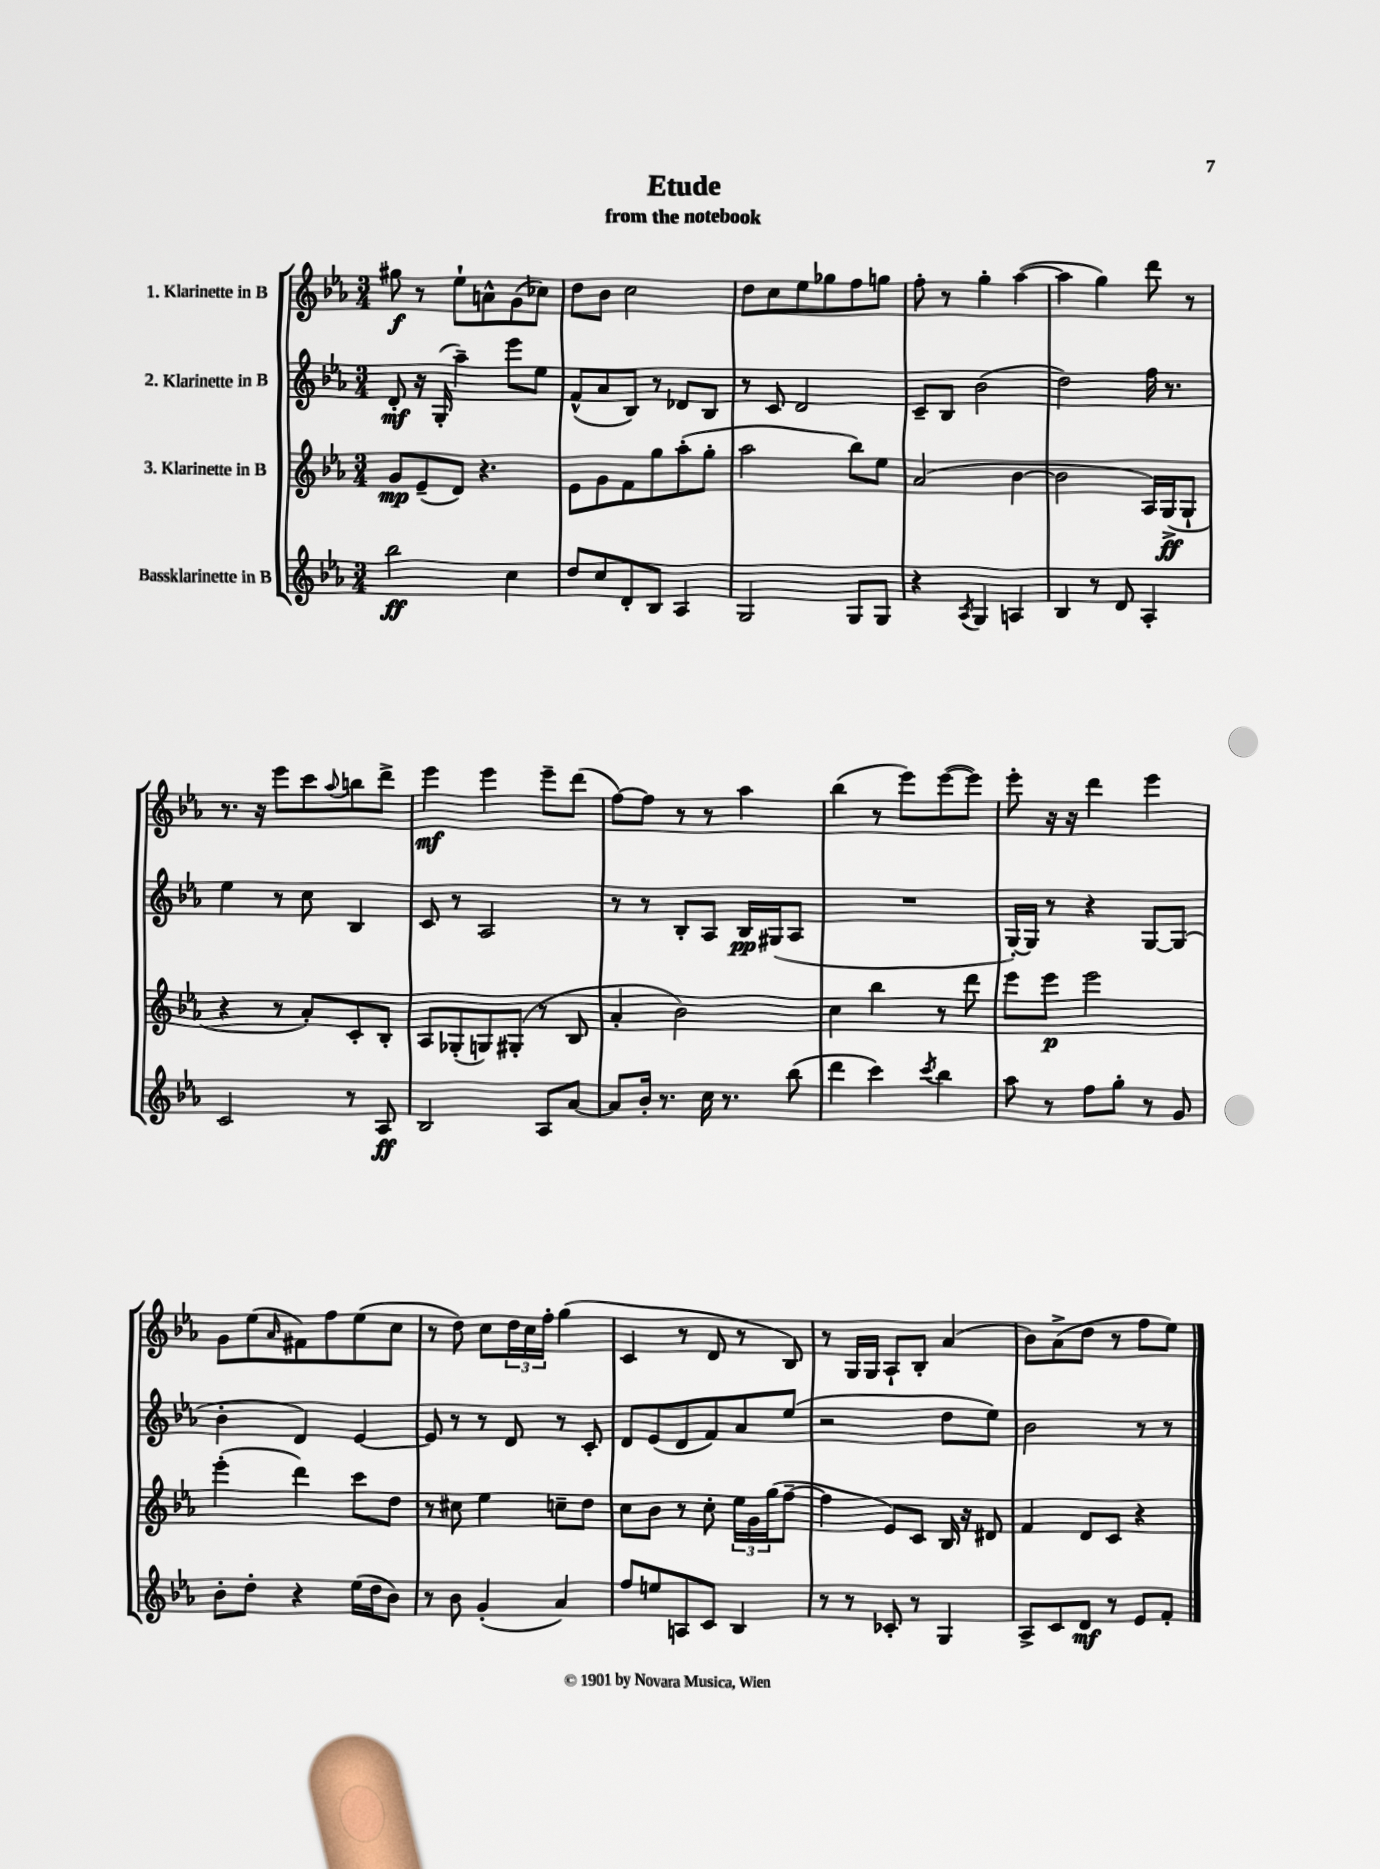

**kern	**dynam	**kern	**dynam	**kern	**dynam	**kern	**dynam
*part4	*part4	*part3	*part3	*part2	*part2	*part1	*part1
*staff4	*staff4	*staff3	*staff3	*staff2	*staff2	*staff1	*staff1
*I"Bassklarinette in B	*	*I"3. Klarinette in B	*	*I"2. Klarinette in B	*	*I"1. Klarinette in B	*
*clefG2	*	*clefG2	*	*clefG2	*	*clefG2	*
*k[b-e-a-]	*	*k[b-e-a-]	*	*k[b-e-a-]	*	*k[b-e-a-]	*
*M3/4	*	*M3/4	*	*M3/4	*	*M3/4	*
=1	=1	=1	=1	=1	=1	=1	=1
2bb-\	ff	8g/L	mp	8d'/	mf	8gg#X\	f
.	.	(8e-~/	.	16r	.	8r	.
.	.	.	.	(16G'/	.	.	.
.	.	8d/J)	.	4aa-~\)	.	8ee-`\L	.
.	.	4.r	.	.	.	8an^^\	.
4cc\	.	.	.	8eee-\L	.	(8g\	.
.	.	.	.	8ee-\J	.	8cc-X\J)	.
=2	=2	=2	=2	=2	=2	=2	=2
8dd/L	.	8e-\L	.	(8f^^/L	.	8dd\L	.
8cc/	.	8g\	.	8a-/	.	8b-\J	.
8d'/	.	8f\	.	8B-/J)	.	2cc\	.
8B-/J	.	8gg\	.	8r	.	.	.
4A-/	.	(8aa-'\	.	8d-X/L	.	.	.
.	.	8gg'\J	.	8B-/J	.	.	.
=3	=3	=3	=3	=3	=3	=3	=3
2G/	.	2aa-\	.	8r	.	8dd\L	.
.	.	.	.	8c/	.	8cc\	.
.	.	.	.	2d/	.	8ee-\	.
.	.	.	.	.	.	8gg-X\	.
8G/L	.	8bb-\L)	.	.	.	8ff\	.
8G/J	.	8ee-\J	.	.	.	8ggn\J	.
=4	=4	=4	=4	=4	=4	=4	=4
4r	.	(2a-/	.	8c~/L	.	8ff'\	.
.	.	.	.	8B-/J	.	8r	.
8qA-/	.	.	.	.	.	.	.
4G/	.	.	.	(2b-\	.	4gg'\	.
4An/	.	[4b-\	.	.	.	([4aa-\	.
=5	=5	=5	=5	=5	=5	=5	=5
4B-/	.	2b-\]	.	2dd\)	.	4aa-\]	.
8r	.	.	.	.	.	4gg\)	.
8d/	.	.	.	.	.	.	.
4A-'/	.	16A-/LL)	.	16ff\	.	8ddd\	.
.	.	(16G^/J	ff	8.r	.	.	.
.	.	8G`/J	.	.	.	8r	.
!!LO:LB:g=z
=6	=6	=6	=6	=6	=6	=6	=6
2c/	.	4r	.	4ee-\	.	8.r	.
.	.	.	.	.	.	16r	.
.	.	8r	.	8r	.	8eee-\L	.
.	.	8a-'/L)	.	8cc\	.	8ccc\	.
.	.	.	.	.	.	8qqaa-/	.
8r	.	8c'/	.	4B-/	.	8bbn\	.
8A-/	ff	8B-'/J	.	.	.	8ddd^\J	.
=7	=7	=7	=7	=7	=7	=7	=7
2B-/	.	8A-/L	.	8c/	.	4eee-\	mf
.	.	(8G-X'/	.	8r	.	.	.
.	.	8Gn/)	.	2A-/	.	4eee-\	.
.	.	(8G#X'/J	.	.	.	.	.
8A-/L	.	8r	.	.	.	8eee-~\L	.
[8a-/J	.	8B-/	.	.	.	(8ddd\J	.
=8	=8	=8	=8	=8	=8	=8	=8
8a-/L]	.	4a-'/	.	8r	.	[8ff\L)	.
16b-'/Jk	.	.	.	8r	.	8ff\J]	.
8.r	.	.	.	.	.	.	.
.	.	2b-\)	.	8B-'/L	.	8r	.
16cc\	.	.	.	8A-/J	.	8r	.
8.r	.	.	.	.	.	.	.
.	.	.	.	16B-/LL	pp	4aa-\	.
.	.	.	.	(16G#X/J	.	.	.
(8bb-\	.	.	.	8A-/J	.	.	.
=9	=9	=9	=9	=9	=9	=9	=9
4ddd\	.	4cc\	.	2.r	.	(4bb-\	.
4ccc\)	.	4bb-\	.	.	.	8r	.
.	.	.	.	.	.	8eee-\L)	.
8qccc/	.	.	.	.	.	.	.
4bb-\	.	8r	.	.	.	([8eee-\	.
.	.	8ddd\	.	.	.	8eee-\J])	.
=10	=10	=10	=10	=10	=10	=10	=10
8aa-\	.	8eee-\L	.	[16G'/LL)	.	8eee-'\	.
.	.	.	.	16G/JJ]	.	.	.
8r	.	8eee-\J	p	8r	.	16r	.
.	.	.	.	.	.	16r	.
8ff\L	.	2eee-\	.	4r	.	4ddd\	.
8gg'\J	.	.	.	.	.	.	.
8r	.	.	.	[8G/L	.	4eee-\	.
8g/	.	.	.	(8G/J]	.	.	.
!!LO:LB:g=z
=11	=11	=11	=11	=11	=11	=11	=11
8b-'\L	.	(4eee-'\	.	4b-'\	.	8g\L	.
8dd'\J	.	.	.	.	.	(8ee-\	.
.	.	.	.	.	.	16qqa-/	.
4r	.	4ddd\)	.	4d/)	.	8f#X\)	.
.	.	.	.	.	.	8ff\	.
(16ee-\LL	.	8ccc\L	.	[4e-/	.	(8ee-\	.
16dd\J	.	.	.	.	.	.	.
8b-\J)	.	8dd\J	.	.	.	8cc\J	.
=12	=12	=12	=12	=12	=12	=12	=12
8r	.	8r	.	8e-/]	.	8r	.
8b-\	.	8cc#X\	.	8r	.	8dd\)	.
(4g'/	.	4ee-\	.	8r	.	8cc\L	.
.	.	.	.	8d/	.	24dd\L	.
.	.	.	.	.	.	24cc\	.
.	.	.	.	.	.	24ff'\JJ	.
4a-/)	.	8ccn~\L	.	8r	.	(4gg\	.
.	.	8dd\J	.	8c'/	.	.	.
=13	=13	=13	=13	=13	=13	=13	=13
8ff/L	.	8cc\L	.	8d/L	.	4c/	.
8een/	.	8b-\J	.	(8e-/	.	.	.
8An/	.	8r	.	8d/	.	8r	.
8c/J	.	8cc'\	.	8f/)	.	8d/	.
4B-/	.	24ee-\LL	.	8a-/	.	8r	.
.	.	24g\	.	.	.	.	.
.	.	(24gg\J	.	.	.	.	.
.	.	[8ff~\J	.	(8ee-/J	.	8B-/)	.
=14	=14	=14	=14	=14	=14	=14	=14
8r	.	4ff\]	.	2r	.	8r	.
8r	.	.	.	.	.	16G/LL	.
.	.	.	.	.	.	16G/JJ	.
8c-X'/	.	8e-/L)	.	.	.	8A-`/L	.
8r	.	8c/J	.	.	.	8B-'/J	.
4G/	.	16B-/	.	8dd\L	.	(4a-/	.
.	.	16r	.	.	.	.	.
.	.	8d#X/	.	8ee-\J)	.	.	.
=15	=15	=15	=15	=15	=15	=15	=15
8A-^/L	.	4f/	.	2b-\	.	8b-\L)	.
8c/	.	.	.	.	.	(8a-^\	.
8d/J	mf	8d/L	.	.	.	8dd\J	.
8r	.	8c/J	.	.	.	8r	.
8e-/L	.	4r	.	8r	.	8ff\L	.
8f'/J	.	.	.	8r	.	8ee-\J)	.
==	==	==	==	==	==	==	==
*-	*-	*-	*-	*-	*-	*-	*-
